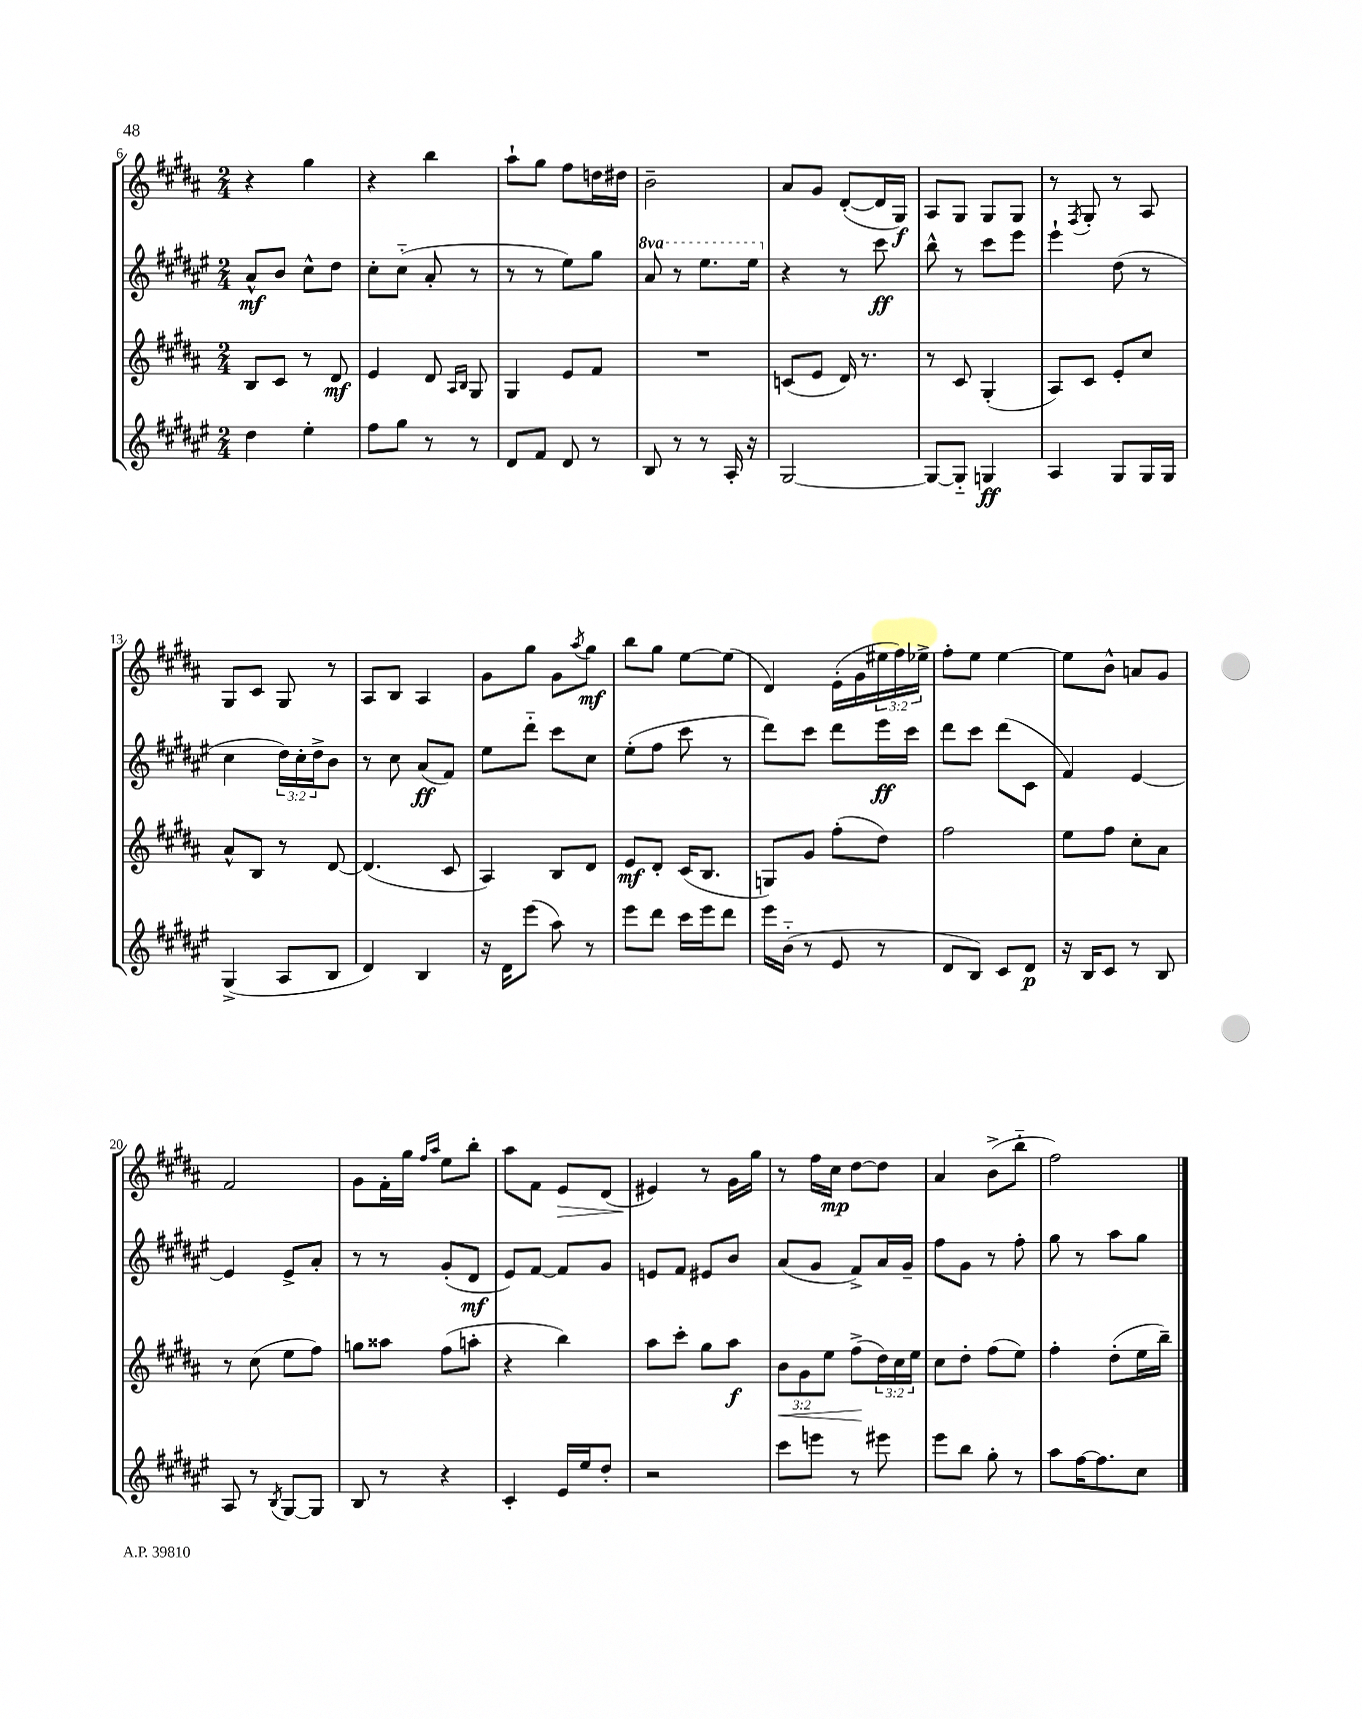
<<
\new StaffGroup <<
\new Staff = "s0" {
    \clef treble \key b \major \numericTimeSignature \time 2/4 \override Staff.TupletNumber.text = #tuplet-number::calc-fraction-text
    r4 gis''4 |
    r4 b''4 |
    ais''8-! gis''8 fis''8 d''16 dis''16 |
    b'2-- |
    ais'8 gis'8 dis'8~-.( dis'16 gis16\f) |
    ais8 gis8 gis8 gis8 |
    r8 \acciaccatura { fis8 } gis8-. r8 ais8 |
    gis8 cis'8 gis8 r8 |
    ais8 b8 ais4 |
    gis'8 gis''8 gis'8 \acciaccatura { ais''8 } gis''8\mf |
    b''8 gis''8 e''8~ e''8( |
    dis'4) e'16-.( gis'16 \tuplet 3/2 { eis''16 fis''16) ees''16-> } |
    fis''8-. e''8 e''4~ |
    e''8 b'8-^ a'8 gis'8 |
    fis'2 |
    gis'8 fis'16-. gis''16 \grace { fis''16 ais''16 } e''8 b''8-. |
    ais''8 fis'8 e'8\> dis'8( |
    eis'4\!) r8 gis'16 gis''16 |
    r8 fis''16 cis''16\mp dis''8~ dis''8 |
    ais'4 b'8->( b''8-_ |
    fis''2) \bar "|." |
}
\new Staff = "s1" {
    \clef treble \key fis \major \numericTimeSignature \time 2/4 \override Staff.TupletNumber.text = #tuplet-number::calc-fraction-text \set Staff.ottavationMarkups = #ottavation-simple-ordinals
    ais'8-^\mf b'8 cis''8-^ dis''8 |
    cis''8-. cis''8-_( ais'8-. r8 |
    r8 r8 eis''8) gis''8 |
    \ottava #1 ais''8 r8 eis'''8. eis'''16 \ottava #0 |
    r4 r8 cis'''8\ff |
    b''8-^ r8 cis'''8 eis'''8 |
    eis'''4-! dis''8( r8 |
    cis''4 \tuplet 3/2 { dis''16) cis''16-. dis''16-> } b'8 |
    r8 cis''8 ais'8\ff( fis'8) |
    eis''8 dis'''8-_ cis'''8 cis''8 |
    eis''8-.( fis''8 cis'''8 r8 |
    dis'''8) cis'''8 dis'''8 eis'''16\ff cis'''16 |
    dis'''8 cis'''8 dis'''8( cis'8 |
    fis'4) eis'4~ |
    eis'4 eis'8-> ais'8-. |
    r8 r8 gis'8-.( dis'8\mf |
    eis'8) fis'8~ fis'8 gis'8 |
    e'8 fis'8 eis'8 b'8 |
    ais'8( gis'8 fis'8->) ais'16 gis'16-- |
    fis''8 gis'8 r8 fis''8-. |
    gis''8 r8 ais''8 gis''8 \bar "|." |
}
\new Staff = "s2" {
    \clef treble \key b \major \numericTimeSignature \time 2/4 \override Staff.TupletNumber.text = #tuplet-number::calc-fraction-text
    b8 cis'8 r8 dis'8\mf |
    e'4 dis'8 \grace { ais16 b16 } gis8 |
    gis4 e'8 fis'8 |
    R2 |
    c'8( e'8 dis'16) r8. |
    r8 cis'8 gis4-.( |
    ais8) cis'8 e'8-. cis''8 |
    ais'8-^ b8 r8 dis'8~ |
    dis'4.( cis'8 |
    ais4) b8 dis'8 |
    e'8\mf dis'8-. cis'16( b8. |
    g8) gis'8 fis''8-.( dis''8) |
    fis''2 |
    e''8 fis''8 cis''8-. ais'8 |
    r8 cis''8( e''8 fis''8) |
    g''8 aisis''8 fis''8( a''8-. |
    r4 b''4) |
    ais''8 cis'''8-. gis''8 ais''8\f |
    \tuplet 3/2 { b'8\< gis'8 e''8 } fis''8->\!( \tuplet 3/2 { dis''16) cis''16 e''16 } |
    cis''8 dis''8-. fis''8( e''8) |
    fis''4-. dis''8-.( e''16 b''16--) \bar "|." |
}
\new Staff = "s3" {
    \clef treble \key fis \major \numericTimeSignature \time 2/4
    dis''4 eis''4-. |
    fis''8 gis''8 r8 r8 |
    dis'8 fis'8 dis'8 r8 |
    b8 r8 r8 ais16-. r16 |
    gis2~ |
    gis8~ gis8-_ g4\ff |
    ais4 gis8 gis16 gis16 |
    gis4->( ais8 b8 |
    dis'4) b4 |
    r16 dis'16 eis'''8( ais''8) r8 |
    eis'''8 dis'''8 cis'''16 eis'''16 dis'''8 |
    eis'''16 b'16-_( r8 eis'8 r8 |
    dis'8 b8) cis'8 dis'8\p |
    r16 b16 cis'8 r8 b8 |
    ais8 r8 \acciaccatura { b8 } gis8~ gis8 |
    b8 r8 r4 |
    cis'4-. eis'16 eis''16 dis''8-. |
    r2 |
    cis'''8 e'''8 r8 eis'''8 |
    eis'''8 b''8 gis''8-. r8 |
    ais''8 fis''16~ fis''8. cis''8 \bar "|." |
}
>>
>>
\layout { \context { \Score currentBarNumber = #6 } }
